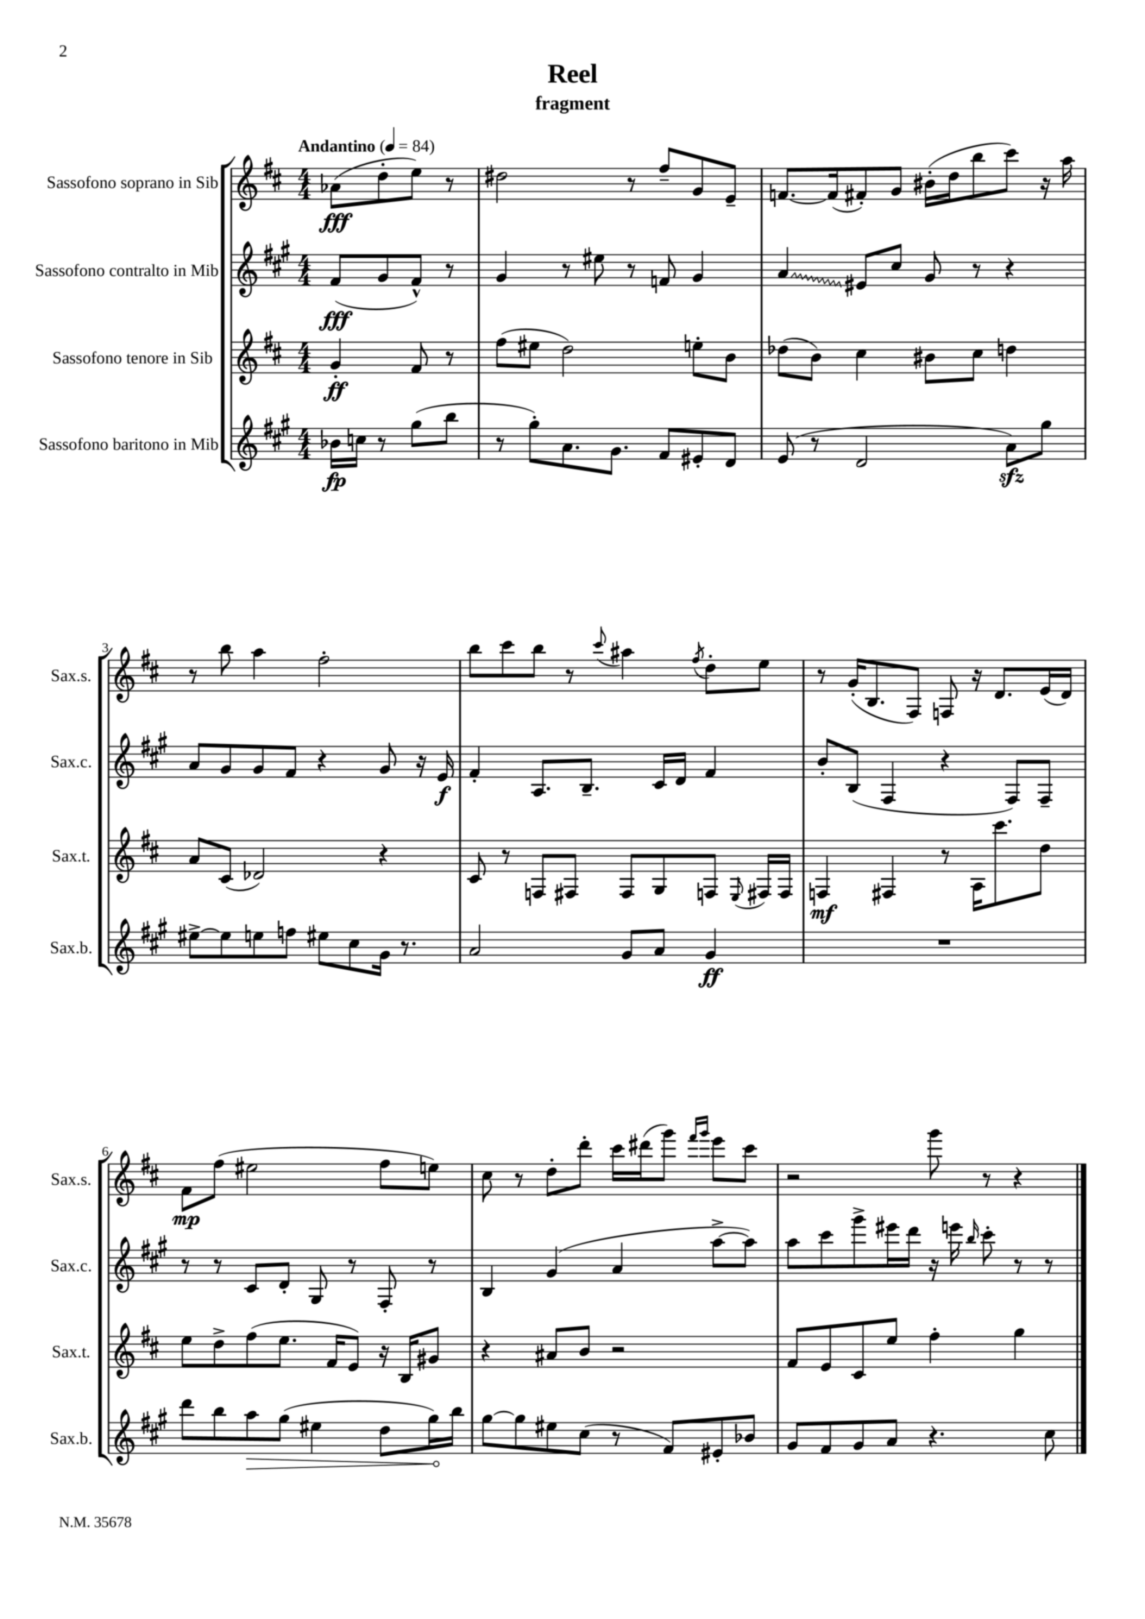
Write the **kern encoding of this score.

**kern	**kern	**kern	**kern
*staff4	*staff3	*staff2	*staff1
*clefG2	*clefG2	*clefG2	*clefG2
*k[f#c#g#]	*k[f#c#]	*k[f#c#g#]	*k[f#c#]
*M4/4	*M4/4	*M4/4	*M4/4
*MM84	*MM84	*MM84	*MM84
16b-	4g'	(8f#	(8a-
16cc	.	.	.
8r	.	8g#	8dd'
(8gg#	8f#	8f#^^)	8ee)
8bb	8r	8r	8r
=	=	=	=
8r	(8ff#	4g#	2dd#
8gg#')	8ee#	.	.
8.a	2dd)	8r	.
.	.	8ee#	.
8.g#	.	.	.
.	.	8r	8r
8f#	.	8f	8ff#~
8e#'	8ee'	4g#	8g
8d	8b	.	8e~
=	=	=	=
(8e	(8dd-	4a	[8.f
8r	8b)	.	.
.	.	.	(16f]
2d	4cc#	8e#	8f#')
.	.	8cc#	8g
.	8b#	8g#	(16b#'
.	.	.	16dd
.	8cc#	8r	8bb
8a)	4dd	4r	8ccc#)
8gg#	.	.	16r
.	.	.	16aa
=	=	=	=
[8ee#^	8a	8a	8r
8ee#]	(8c#	8g#	8bb
8ee	2d-)	8g#	4aa
8ff	.	8f#	.
8ee#	.	4r	2ff#'
8cc#	.	.	.
16g#	4r	8g#	.
8.r	.	.	.
.	.	16r	.
.	.	16e	.
=	=	=	=
2a	8c#	4f#'	8bb
.	8r	.	8ccc#
.	8F	8.A	8bb
.	8F#	.	8r
.	.	8.B~	.
.	.	.	8qqccc#
8g#	8F#	.	4aa#
8a	8G	16c#	.
.	.	16d	.
.	.	.	8qff#
4g#	8F	4f#	8dd'
.	8qqE	.	.
.	16F#	.	8ee
.	16F#	.	.
=	=	=	=
1r	4F	8b'	8r
.	.	(8B	(16g'
.	.	.	8.B
.	4F#	4F#	.
.	.	.	8F#)
.	8r	4r	8F
.	16A	.	16r
.	8.ccc#	.	8.d
.	.	8F#)	.
.	8dd	8F#~	(16e
.	.	.	16d)
=	=	=	=
8ddd	8ee	8r	8f#
8bb	8dd^	8r	(8ff#
8aa	(8ff#	8c#	2ee#
(8gg#	8.ee	8d'	.
4ee#	.	8G#	.
.	16f#	.	.
.	8e)	8r	.
8dd	16r	8F#'	8ff#
.	16B	.	.
16gg#)	8g#	8r	8ee)
16bb	.	.	.
=	=	=	=
[8gg#	4r	4B	8cc#
8gg#]	.	.	8r
8ee#	8a#	(4g#	8dd'
(8cc#	8b	.	8ddd'
8r	2r	4a	16ccc#
.	.	.	(16ddd#
8f#)	.	.	8ggg)
.	.	.	16qqfff#
.	.	.	16qqggg
8e#'	.	[8aa^	8eee
8b-	.	8aa])	8ccc#
=	=	=	=
8g#	8f#	8aa	2r
8f#	8e	8ccc#	.
8g#	8c#	8ggg#^	.
8a	8ee	16eee#	.
.	.	16ddd	.
4.r	4ff#'	16r	8ggg
.	.	16eee	.
.	.	16qqbb	.
.	.	8ccc#'	8r
.	4gg	8r	4r
8cc#	.	8r	.
==	==	==	==
*-	*-	*-	*-
